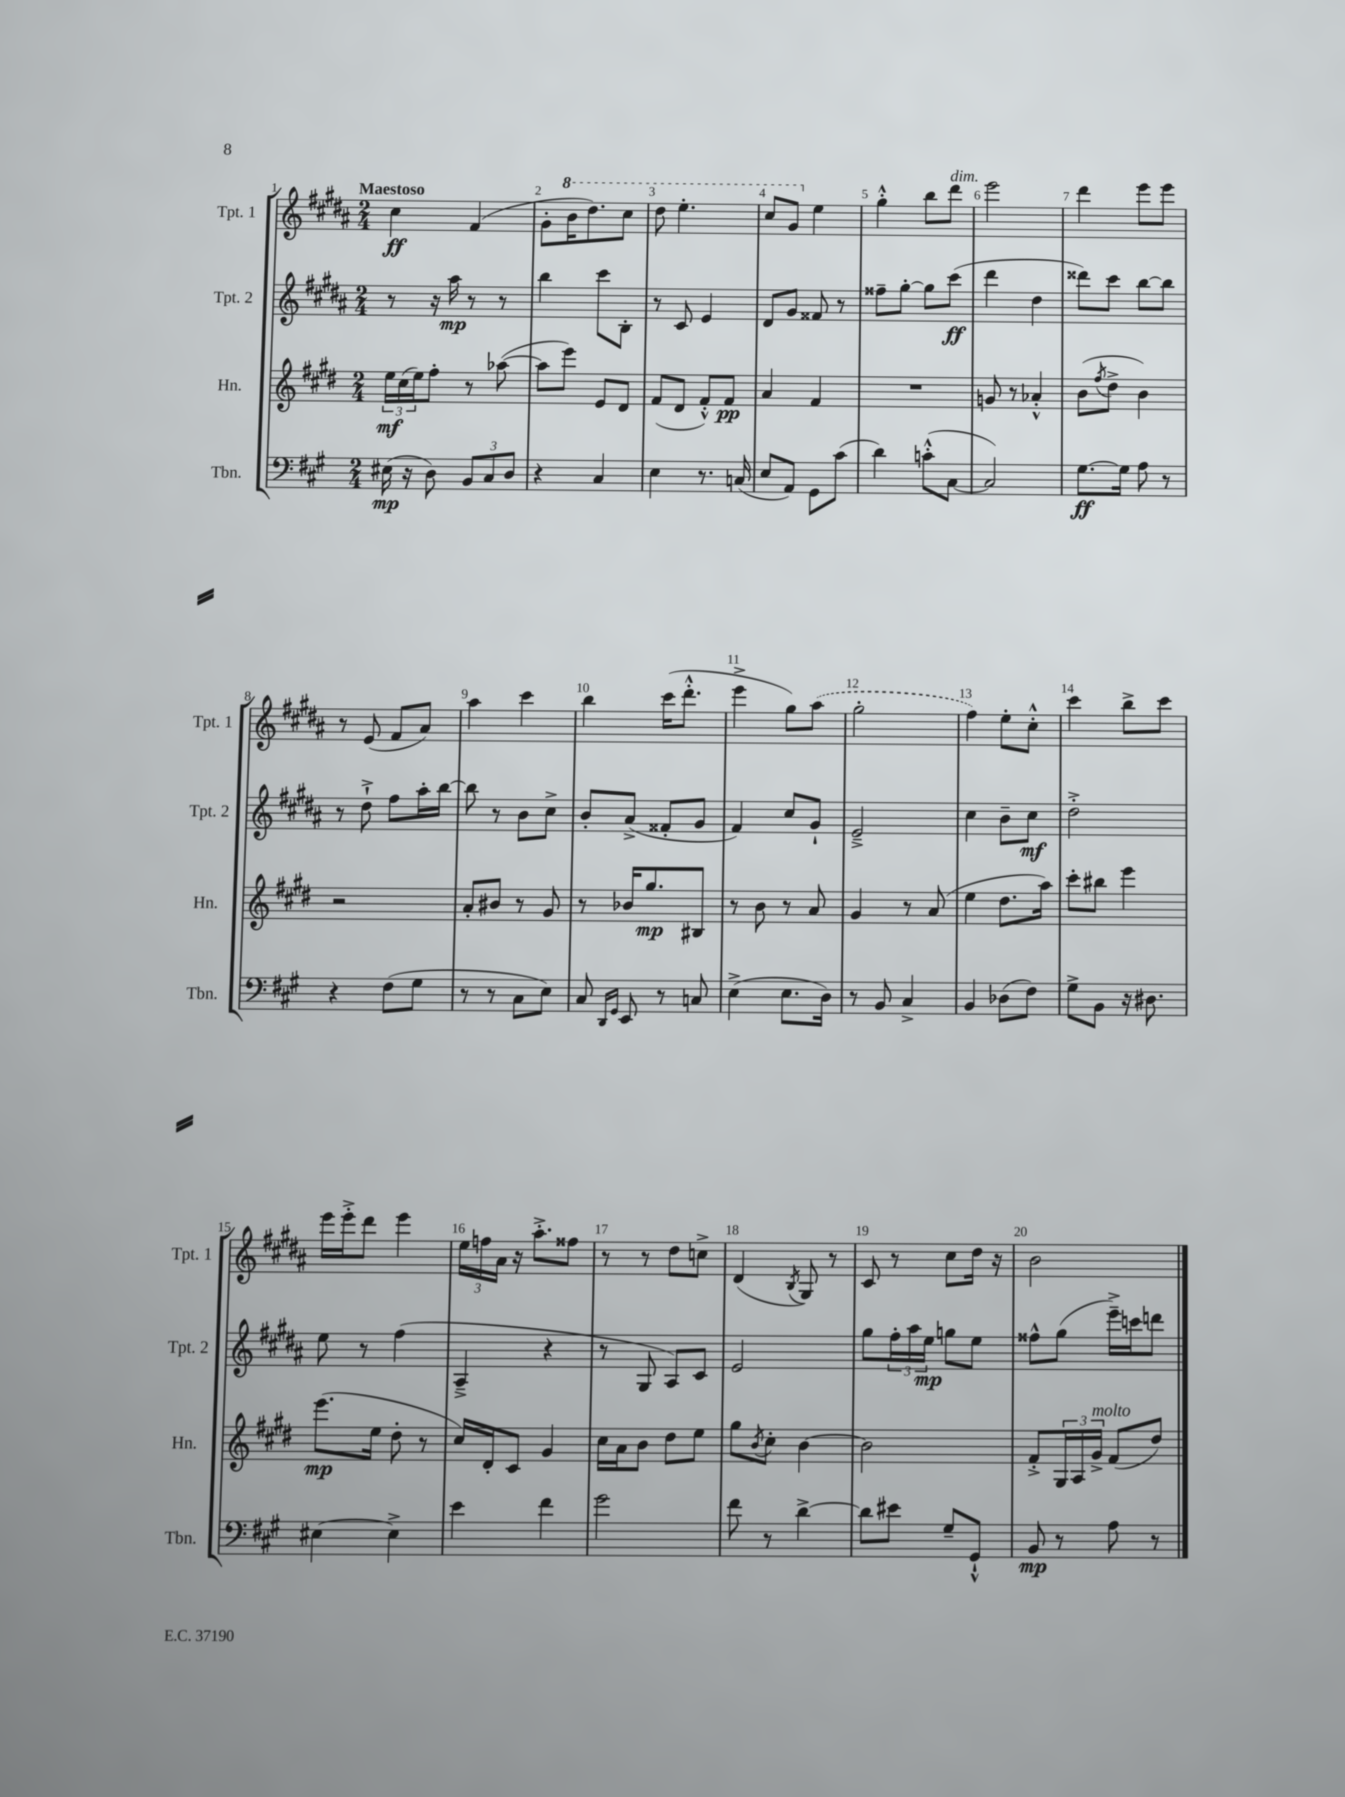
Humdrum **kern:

**kern	**kern	**kern	**kern
*staff4	*staff3	*staff2	*staff1
*clefF4	*clefG2	*clefG2	*clefG2
*k[f#c#g#]	*k[f#c#g#d#]	*k[f#c#g#d#a#]	*k[f#c#g#d#a#]
*M2/4	*M2/4	*M2/4	*M2/4
(16E#\	24ee\LL	8r	4cc#\
.	(24cc#\	.	.
16r	.	.	.
.	24ee\J)	.	.
8D\)	8ff#'\J	16r	.
.	.	16aa#\	.
12BB/L	8r	8r	(4f#/
12C#/	.	.	.
.	([8aa-\	8r	.
12D/J	.	.	.
=	=	=	=
4r	8aa-\]L	4bb\	8g#'\L
.	8eee\J)	.	16bb\K
.	.	.	8.ddd#\)
4C#/	8e/L	8ccc#\L	.
.	8d#/J	8B'\J	8ccc#\J
=	=	=	=
4E\	(8f#/L	8r	8ddd#\
.	8d#/J	8c#/	4.eee'\
8.r	8f#'^^/L)	4e/	.
.	8f#/J	.	.
(16C/	.	.	.
=	=	=	=
8E/L	4a/	8d#/L	8ccc#/L
8AA/J)	.	8g#/J	8gg#/J
8GG#\L	4f#/	8f##/	4ee\
(8c#\J	.	8r	.
=	=	=	=
4d\)	2r	8ff##~\L	4gg#'^^\
.	.	[8gg#'\J	.
(8c'^^\L	.	8gg#\]L	8bb\L
[8C#\J	.	(8ccc#\J	8ddd#\J
=	=	=	=
2C#/])	8g/	4ddd#\	2eee\
.	8r	.	.
.	4a-'^^/	4dd#\	.
=	=	=	=
[8.G#\L	(8b\L	8ddd##\L)	4ddd#\
.	8qff#/	.	.
.	8dd#^\J	8ccc#\J	.
16G#\]Jk	.	.	.
8A\	4b\)	[8bb\L	8eee\L
8r	.	8bb\]J	8eee\J
=	=	=	=
4r	2r	8r	8r
.	.	8dd#`^\	(8e/
(8F#\L	.	8ff#\L	8f#/L
8G#\J	.	16aa#'\L	8a#/J)
.	.	[16bb\JJ	.
=	=	=	=
8r	8a'/L	8bb\]	4aa#\
8r	8b#/J	8r	.
8C#\L	8r	8b\L	4ccc#\
8E\J)	8g#/	8cc#^\J	.
=	=	=	=
8C#/	8r	8b'/L	4bb\
16qqDD/LL	.	.	.
16qqGG#/JJ	.	.	.
8EE/	16b-/LK	(8a#^/J	.
.	8.gg#/	.	.
8r	.	8f##'/L	(16ccc#\LK
.	.	.	8.ddd#'^^\J
8C/	8B#/J	8g#/J	.
=	=	=	=
(4E^\	8r	4f#/)	4eee^\
.	8b\	.	.
8.E\L	8r	8cc#/L	8gg#\L)
.	8a/	8g#`/J	(8aa#\J
16D\Jk)	.	.	.
=	=	=	=
8r	4g#/	2e~^/	2gg#'\
8BB/	.	.	.
4C#^/	8r	.	.
.	(8a/	.	.
=	=	=	=
4BB/	4ee\	4cc#\	4ff#\)
(8D-\L	8.dd#\L	8b~\L	8ee'\L
8F#\J)	.	8cc#\J	8cc#'^^\J
.	16aa\Jk)	.	.
=	=	=	=
8G#^\L	8ccc#'\L	2dd#'^\	4ccc#\
8BB\J	8bb#\J	.	.
16r	4eee\	.	8bb^\L
8.D#\	.	.	.
.	.	.	8ccc#\J
=	=	=	=
[4E#\	(8.eee\L	8ee\	16eee\LL
.	.	.	16eee'^\J
.	.	8r	8ddd#\J
.	16ee\Jk	.	.
4E#^\]	8dd#'\	(4ff#\	4eee\
.	8r	.	.
=	=	=	=
4e\	16cc#/LL)	4A#~^/	24ee\LL
.	.	.	24ff\
.	16d#'/J	.	.
.	.	.	24a#\JJ
.	8c#/J	.	16r
.	.	.	8.aa#'^\L
4f#\	4g#/	4r	.
.	.	.	8ff##\J
=	=	=	=
2g#\	16cc#\LL	8r	8r
.	16a\J	.	.
.	8b\J	8G#/	8r
.	8dd#\L	8A#/L)	8dd#\L
.	8ee\J	8c#/J	8cc^\J
=	=	=	=
8f#\	8gg#\L	2e/	(4d#/
.	8qb/	.	.
8r	8cc#'\J	.	.
.	.	.	8qB/
[4d^\	[4b\	.	8G#/)
.	.	.	8r
=	=	=	=
8d\]L	2b\]	8gg#\L	8c#/
8e#\J	.	24ff#'\L	8r
.	.	24aa#\	.
.	.	24ee\JJ	.
8G#~/L	.	8gg\L	8cc#\L
8GG#`^^/J	.	8ee\J	16dd#\Jk
.	.	.	16r
=	=	=	=
8BB/	8f#'^/L	8ff##^^\L	2b\
8r	24G#/L	(8gg#\J	.
.	24A/	.	.
.	24g#^/JJ	.	.
8A\	(8f#/L	16eee~^\LL)	.
.	.	16ccc\J	.
8r	8dd#/J)	8ddd\J	.
==	==	==	==
*-	*-	*-	*-
